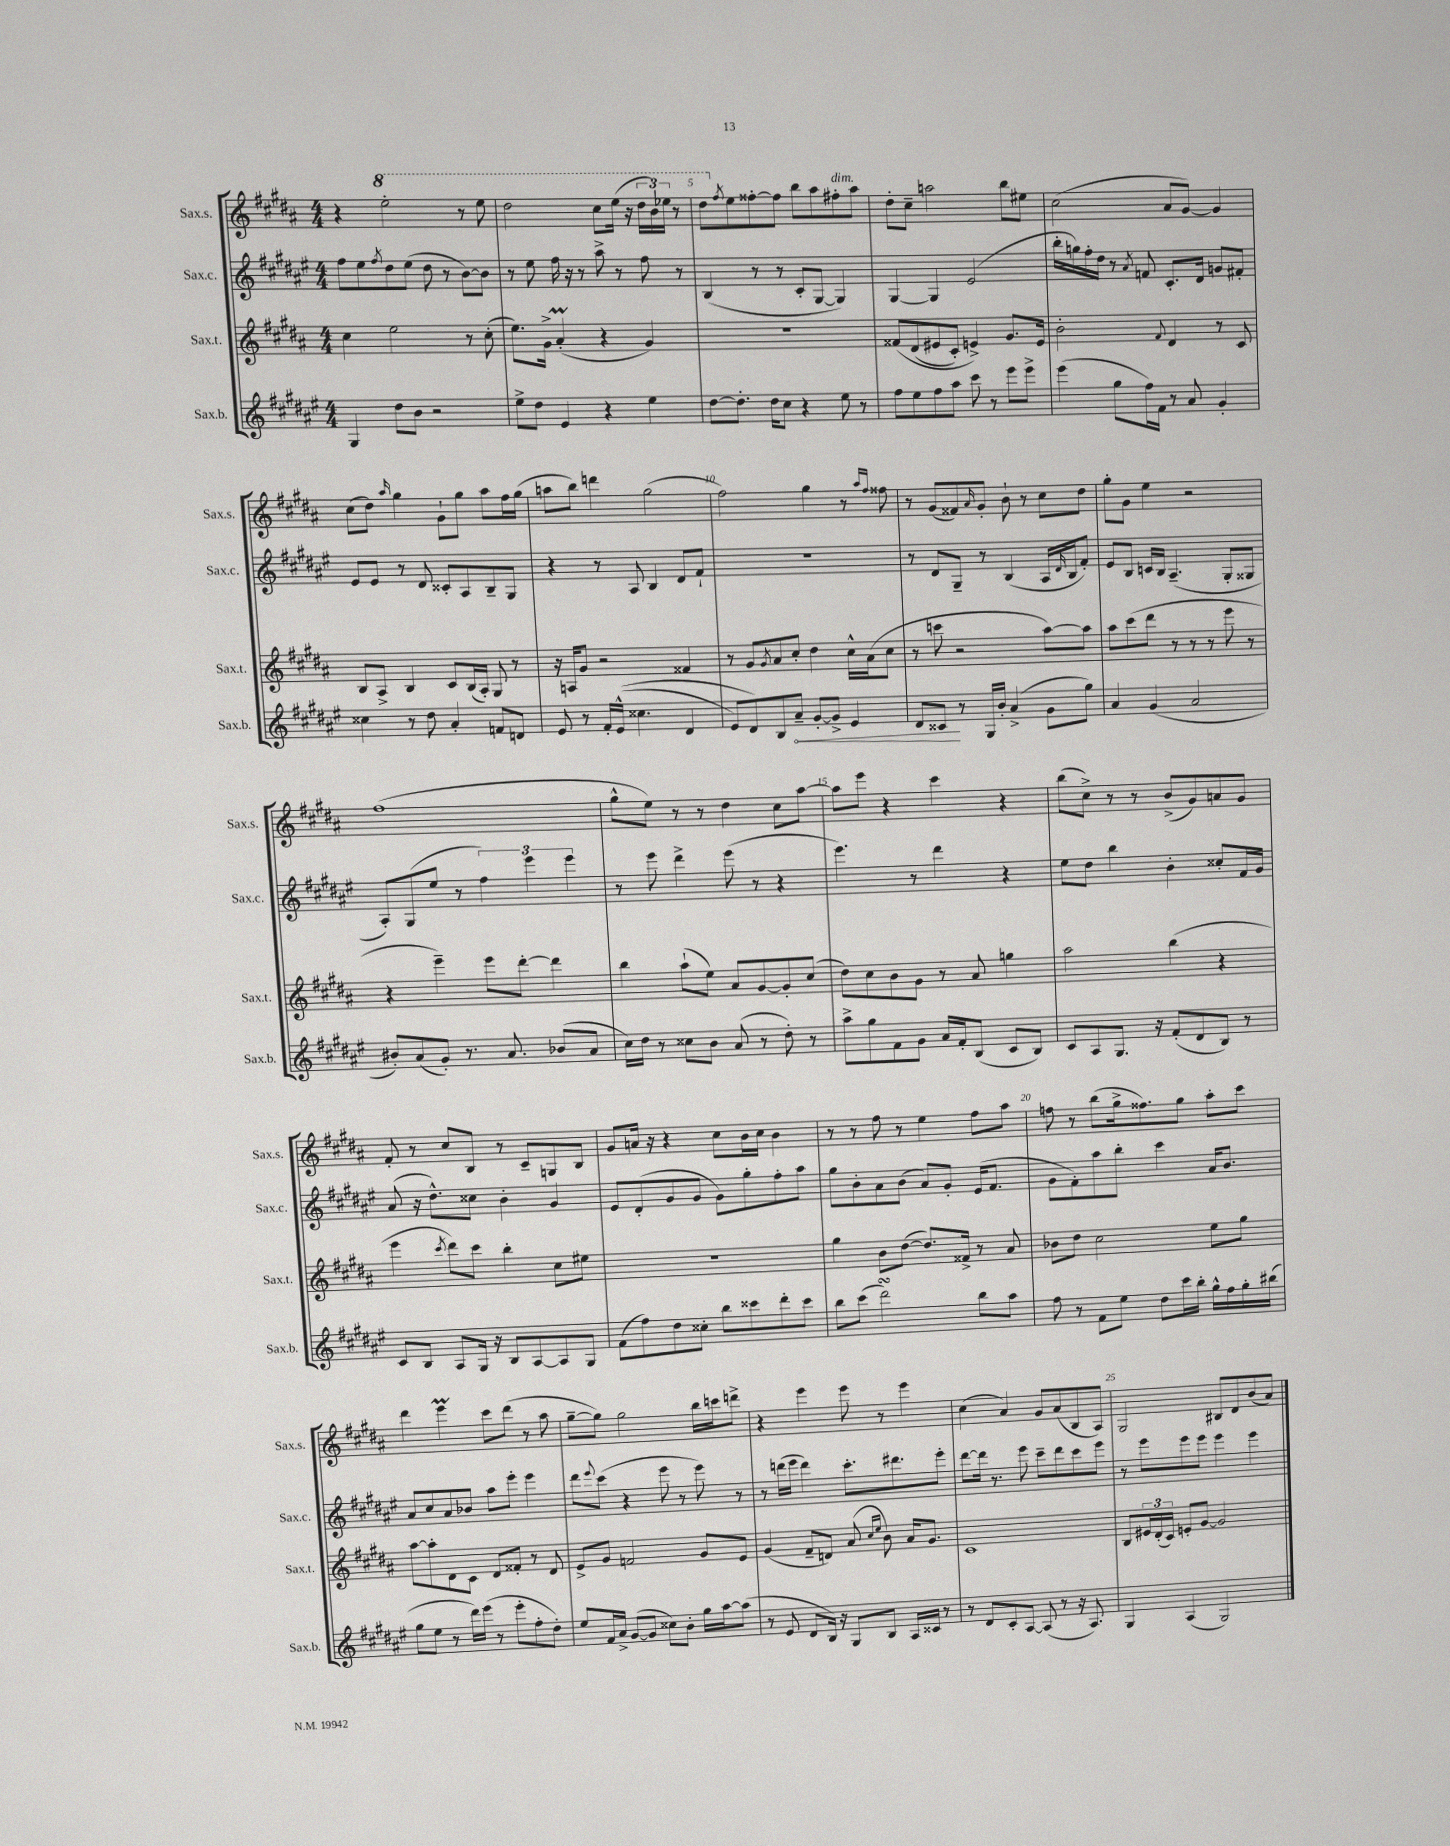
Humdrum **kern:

**kern	**dynam	**kern	**kern	**kern
*part4	*part4	*part3	*part2	*part1
*staff4	*staff4	*staff3	*staff2	*staff1
*I"Sax.b.	*	*I"Sax.t.	*I"Sax.c.	*I"Sax.s.
*I'Sax.b.	*	*I'Sax.t.	*I'Sax.c.	*I'Sax.s.
*clefG2	*	*clefG2	*clefG2	*clefG2
*k[f#c#g#d#a#e#]	*	*k[f#c#g#d#a#]	*k[f#c#g#d#a#e#]	*k[f#c#g#d#a#]
*M4/4	*	*M4/4	*M4/4	*M4/4
=3	=3	=3	=3	=3
4G#/	.	4cc#\	8ff#\L	4r
.	.	.	8ee#\	.
.	.	.	8qff#/	.
*	*	*	*	*8va
8dd#\L	.	2ee\	8dd#\	2eee'\
8b\J	.	.	(8ee#\J	.
2r	.	.	8dd#\	.
.	.	.	8r	.
.	.	8r	[8b\L)	8r
.	.	(8cc#'\	8b\J]	8eee\
=4	=4	=4	=4	=4
8ee#^\L	.	8.ee\L)	8r	2ddd#\
8dd#\J	.	.	8ee#\	.
.	.	16g#^\Jk	.	.
4e#/	.	(4a#m'/	16ff#\	.
.	.	.	16r	.
.	.	.	8r	.
4r	.	4r	8aa#^\	8ccc#\L
.	.	.	8r	(16eee\Jk
.	.	.	.	16r
4ee#\	.	4g#/)	8ff#\	24ddd#\LL
.	.	.	.	24bb\)
.	.	.	.	24eee-X\JJ
.	.	.	8r	8r
=5	=5	=5	=5	=5
[8dd#\L	.	1r	(4B/	8ddd#\L
*	*	*	*	*X8va
.	.	.	.	8qff#/
8.dd#'\J]	.	.	.	8ee\
.	.	.	8r	[8ff##X'\
16dd#\KL	.	.	.	.
8cc#\J	.	.	8r	8ff##\J]
4r	.	.	8c#'/L	8bb\L
.	.	.	[8G#/J	8aa#\
!	!	!	!	!LO:TX:a:i:t=dim.
8ee#\	.	.	4G#/])	8ff#X'\
8r	.	.	.	8aa#\J
=6	=6	=6	=6	=6
8ff#\L	.	(8f##X/L	[4G#/	8dd#'\L
8ee#\	.	(8d#/	.	8cc#~\J
8ff#\	.	8e#X/	4G#/]	2aan\
8aa#\J	.	8c#'/J)	.	.
8ccc#\	.	4en^/)	(2e#/	.
8r	.	.	.	.
8eee#\L	.	8.g#/L	.	8bb\L
8eee#^\J	.	.	.	8ee#X\J
.	.	16e/Jk	.	.
=7	=7	=7	=7	=7
(4eee#\	.	2b'\	16bb'\LL	(2cc#\
.	.	.	16ggn\)	.
.	.	.	16ff#'\	.
.	.	.	16dd#\JJ	.
8gg#\L	.	.	8r	.
.	.	.	8qa#/	.
16ff#\L)	.	.	8fn/	.
16f#\JJ	.	.	.	.
.	.	8qqf#/	.	.
8r	.	4d#/	8.c#'/L	8a#/L
8a#/	.	.	.	[8g#/J)
.	.	.	16d#/Jk	.
4g#'/	.	8r	8gn/L	4g#/]
.	.	8c#/	8f#X'/J	.
!!LO:LB:g=z
=8	=8	=8	=8	=8
4cc##X\	.	8B/L	8e#/L	(8cc#\L
.	.	8A#^/J	8e#/J	8dd#\J)
.	.	.	.	16qqaa#/
8r	.	4B/	8r	4gg#\
8dd#\	.	.	8d#/	.
4a#'/	.	8c#/L	8c##X'/L	8g#`\L
.	.	(16B/L	8A#/	8gg#\J
.	.	16A#'/JJ)	.	.
8fn/L	.	8G#/	8B~/	8aa#\L
8dn/J	.	8r	8G#/J	16ff#\L
.	.	.	.	(16gg#\JJ
=9	=9	=9	=9	=9
8e#/	.	16r	4r	8aan\L
.	.	16An/KL	.	.
8r	.	8g#/J	.	8bb\J)
16f#'/LL	.	2r	8r	4dddn\
((16e#^^/JJ	.	.	.	.
4.cc##X\	.	.	8A#/	.
.	.	.	4B/	(2gg#\
4d#/	.	4f##X/	8d#/L	.
.	.	.	8f#`/J	.
=10	=10	=10	=10	=10
8e#/L)	.	8r	1r	2ff#\)
8d#/)	.	8g#/L	.	.
.	.	8qg#/	.	.
8B/	.	8a#/	.	.
!	!LO:HP:b	!	!	!
8a#~/J	<	8cc#'/J	.	.
[8g#'/L	.	4dd#\	.	4gg#\
8g#^/J]	.	.	.	.
4e#/	.	16cc#^^\LL	.	8r
.	.	(16a#\J	.	.
.	.	.	.	16qqaa#/LL
.	.	.	.	16qqff#/JJ
.	.	8cc#\J	.	8ff##X\
=11	=11	=11	=11	=11
8d#/L	.	8r	8r	8r
8c##X/J	.	8cccn\	8d#/L	(8g#/L
8r	[	2r	8G#~/J	8f##X/)
.	.	.	.	16qqa#/
16G#/LL	.	.	8r	8g#'/J
16b'/JJ	.	.	.	.
(4a#^/	.	.	(4B/	8b`\
.	.	.	.	8r
8g#\L	.	[8aa#\L)	16A#/LL	8cc#\L
.	.	.	16qqd#/	.
.	.	.	16B/J	.
8gg#\J)	.	8aa#\J]	8f#'/J)	8dd#\J
=12	=12	=12	=12	=12
4a#/	.	8aa#\L	8e#/L	8gg#'\L
.	.	(8ccc#\	8B/J	8g#\J
(4g#/	.	8ddd#\J	16cn/LL	4ee\
.	.	.	16B/JJ	.
.	.	8r	(4.A#~/	.
2a#/	.	8r	.	2r
.	.	8r	.	.
.	.	8eee\	8G#'/L	.
.	.	8r	8G##X/J	.
!!LO:LB:g=z
=13	=13	=13	=13	=13
8b#X'/L)	.	4r	8A#'/L)	(1ff#
(8a#/	.	.	(8G#/	.
8g#'/J)	.	4eee~\)	8ee#/J	.
8.r	.	.	8r	.
.	.	8eee\L	6ff#\)	.
8.a#/	.	.	.	.
.	.	[8ddd#'\J	.	.
.	.	.	6eee#\	.
(8b-X/L	.	4ddd#\]	.	.
.	.	.	6eee#\	.
8a#/J	.	.	.	.
=14	=14	=14	=14	=14
16cc#\LL)	.	4bb\	8r	8gg#^^\L
16dd#\JJ	.	.	.	.
8r	.	.	8eee#\	8ee\J)
8cc##X\L	.	(8aa#`\L	4ddd#^\	8r
8b\J	.	8ee\J)	.	8r
(8a#/	.	8a#/L	(8eee#\	4dd#\
8r	.	[8g#/	8r	.
8dd#'\)	.	8g#'/]	4r	8cc#\L
8r	.	(8cc#/J	.	[8aa#\J
=15	=15	=15	=15	=15
8aa#^\L	.	8dd#\L)	4.eee#\)	8aa#\L]
8gg#\	.	8cc#\	.	8eee\J
8f#\	.	8b\	.	4r
8g#\J	.	8g#\J	8r	.
16a#/LL	.	8r	4ddd#\	4ccc#\
16f#'/J	.	.	.	.
(8B/J	.	8a#/	.	.
8c#/L	.	4ggn\	4r	4r
8B/J)	.	.	.	.
=16	=16	=16	=16	=16
8c#/L	.	2aa#\	8ee#\L	(8bb\L
8A#/	.	.	8dd#\J	8cc#^\J)
8.G#/J	.	.	4bb\	8r
.	.	.	.	8r
16r	.	.	.	.
(8f#'/L	.	(4bb\	4b'\	(8b^/L
8d#/	.	.	.	8g#/)
8B/J)	.	4r	8cc##X'/L	8an/
8r	.	.	16f#/L	8g#/J
.	.	.	16g#/JJ	.
!!LO:LB:g=z
=17	=17	=17	=17	=17
8c#/L	.	4eee\	(8a#/	8f#'/
8B/J	.	.	16r	8r
.	.	.	8.dd#^^\L)	.
.	.	8qccc#/	.	.
8A#/L	.	8ddd#\L)	.	8cc#/L
16G#/Jk	.	8ccc#\J	8cc##X\J	8B/J
16r	.	.	.	.
8B/L	.	4bb'\	4b'\	8r
[8A#/	.	.	.	8c#~/L
8A#/]	.	8cc#\L	4g#/	8Gn/
8G#/J	.	8ee#X\J	.	8B/J
=18	=18	=18	=18	=18
(8f#\L	.	1r	8e#/L	8g#/L
8ff#\)	.	.	(8d#'/	16an/Jk
.	.	.	.	16r
8dd#\	.	.	8g#/	4r
8cc##X'\J	.	.	8g#/J	.
8bb\L	.	.	8g#\L)	8cc#\L
8ccc##X\	.	.	8gg#'\	16b\L
.	.	.	.	16cc#\JJ
8ddd#'\	.	.	8ff#'\	4b\
8ccc##\J	.	.	8aa#\J	.
=19	=19	=19	=19	=19
8bb\L	.	4gg#\	8gg#\L	8r
(8ccc#\J	.	.	8b'\	8r
2ddd#sSSS\)	.	8b\L	8a#\	8ff#\
.	.	([8dd#\J	(8b\J	8r
.	.	8.dd#/L])	8a#/L)	4ee\
.	.	.	8g#'/J	.
.	.	16f##X^/Jk	.	.
8bb\L	.	8r	(16e#/KL	8ff#\L
.	.	.	8.f#/J	.
8aa#\J	.	8a#/	.	8aa#\J
=20	=20	=20	=20	=20
8ff#\	.	8b-X\L	8g#\L	8ffn\
8r	.	8dd#\J	8f#'\)	8r
8f#\L	.	2cc#\	8aa#\	(8bb\L
8ee#\J	.	.	8bb'\J	16gg#^\k
.	.	.	.	8.ff##X\)
8dd#\L	.	.	4ccc#\	.
16ccc#\L	.	.	.	8gg#\J
16bb'\JJ	.	.	.	.
16gg#^^\LL	.	8ee\L	16a#/KL	8aa#'\L
16ff#\	.	.	8.b/J	.
16gg#'\	.	8gg#\J	.	8ccc#\J
(16bb#X\JJ	.	.	.	.
!!LO:LB:g=z
=21	=21	=21	=21	=21
8gg#\L	.	[8aa#\L	8a#/L	4ddd#\
8ee#\J	.	8aa#'\]	8cc#/	.
8r	.	8d#\	8a#/	4eeeM\
16ddd#\LL)	.	8c#\J	8b-X/J	.
(16eee#\JJ	.	.	.	.
8r	.	8d#/L	8aa#\L	8ccc#\L
8eee#'\L	.	8f##X'/J	8eee#'\J	(8ddd#\J
8ff#'\	.	8r	4eee#\	8r
8dd#'\J)	.	8d#/	.	8aa#\
=22	=22	=22	=22	=22
8ee#/L	.	8e^/L	8ddd#\L	[8gg#~\L
.	.	.	8qqeee#/	.
16f#/L	.	8g#/J	(8ccc#\J	8gg#\J])
16a#^/JJ	.	.	.	.
([8g#/L	.	2fn/	4r	2gg#\
8g#/J]	.	.	.	.
8cc##X\L)	.	.	8eee#\	.
8b'\J	.	.	8r	.
16gg#\LL	.	8g#/L	8eee#\)	16bb\LL
[16aa#\J	.	.	.	16cccn\J
(8aa#\J]	.	8e/J	8r	8dddn^\J
=23	=23	=23	=23	=23
8r	.	(4g#/	8r	4r
8e#/	.	.	(16dddn\LL	.
.	.	.	16eee#\JJ	.
8d#/L	.	8f#~/L	4ddd\)	4eee\
16B/Jk)	.	8dn/J)	.	.
16r	.	.	.	.
8G#/L	.	(8a#/	8.ccc#'\L	8eee\
.	.	16qqcc#/LL	.	.
.	.	16qqee/JJ	.	.
8B/J	.	8b\)	.	8r
.	.	.	8.ddd#X\	.
16A#/LL	.	16a#/KL	.	4eee\
16c##X/JJ	.	8.g#/J	.	.
8r	.	.	8eee#'\J	.
=24	=24	=24	=24	=24
8r	.	1c#	[8ddd#\L	(4cc#\
8d#/L	.	.	16ddd#\Jk]	.
.	.	.	8.r	.
8c#'/	.	.	.	4a#/)
[8A#/J	.	.	8eee#\	.
(8A#/]	.	.	8ccc#~\L	8g#/L
8r	.	.	8ddd#\	(8a#/
16r	.	.	8ccc#\	8B/
8.A#/)	.	.	.	.
.	.	.	8eee#\J	8A#/J)
=25	=25	=25	=25	=25
4G#/	.	8B/L	8r	2G#/
.	.	24e#X/L	8eee#\L	.
.	.	(24d#'/	.	.
.	.	24c#/JJ)	.	.
(4A#/	.	8en'/L	8eee#\	.
.	.	[8g#/J	8eee#\J	.
2G#/)	.	2g#/]	4eee#\	8B#X/L
.	.	.	.	8d#/
.	.	.	4eee#\	(8b/
.	.	.	.	8a#/J)
==	==	==	==	==
*-	*-	*-	*-	*-
